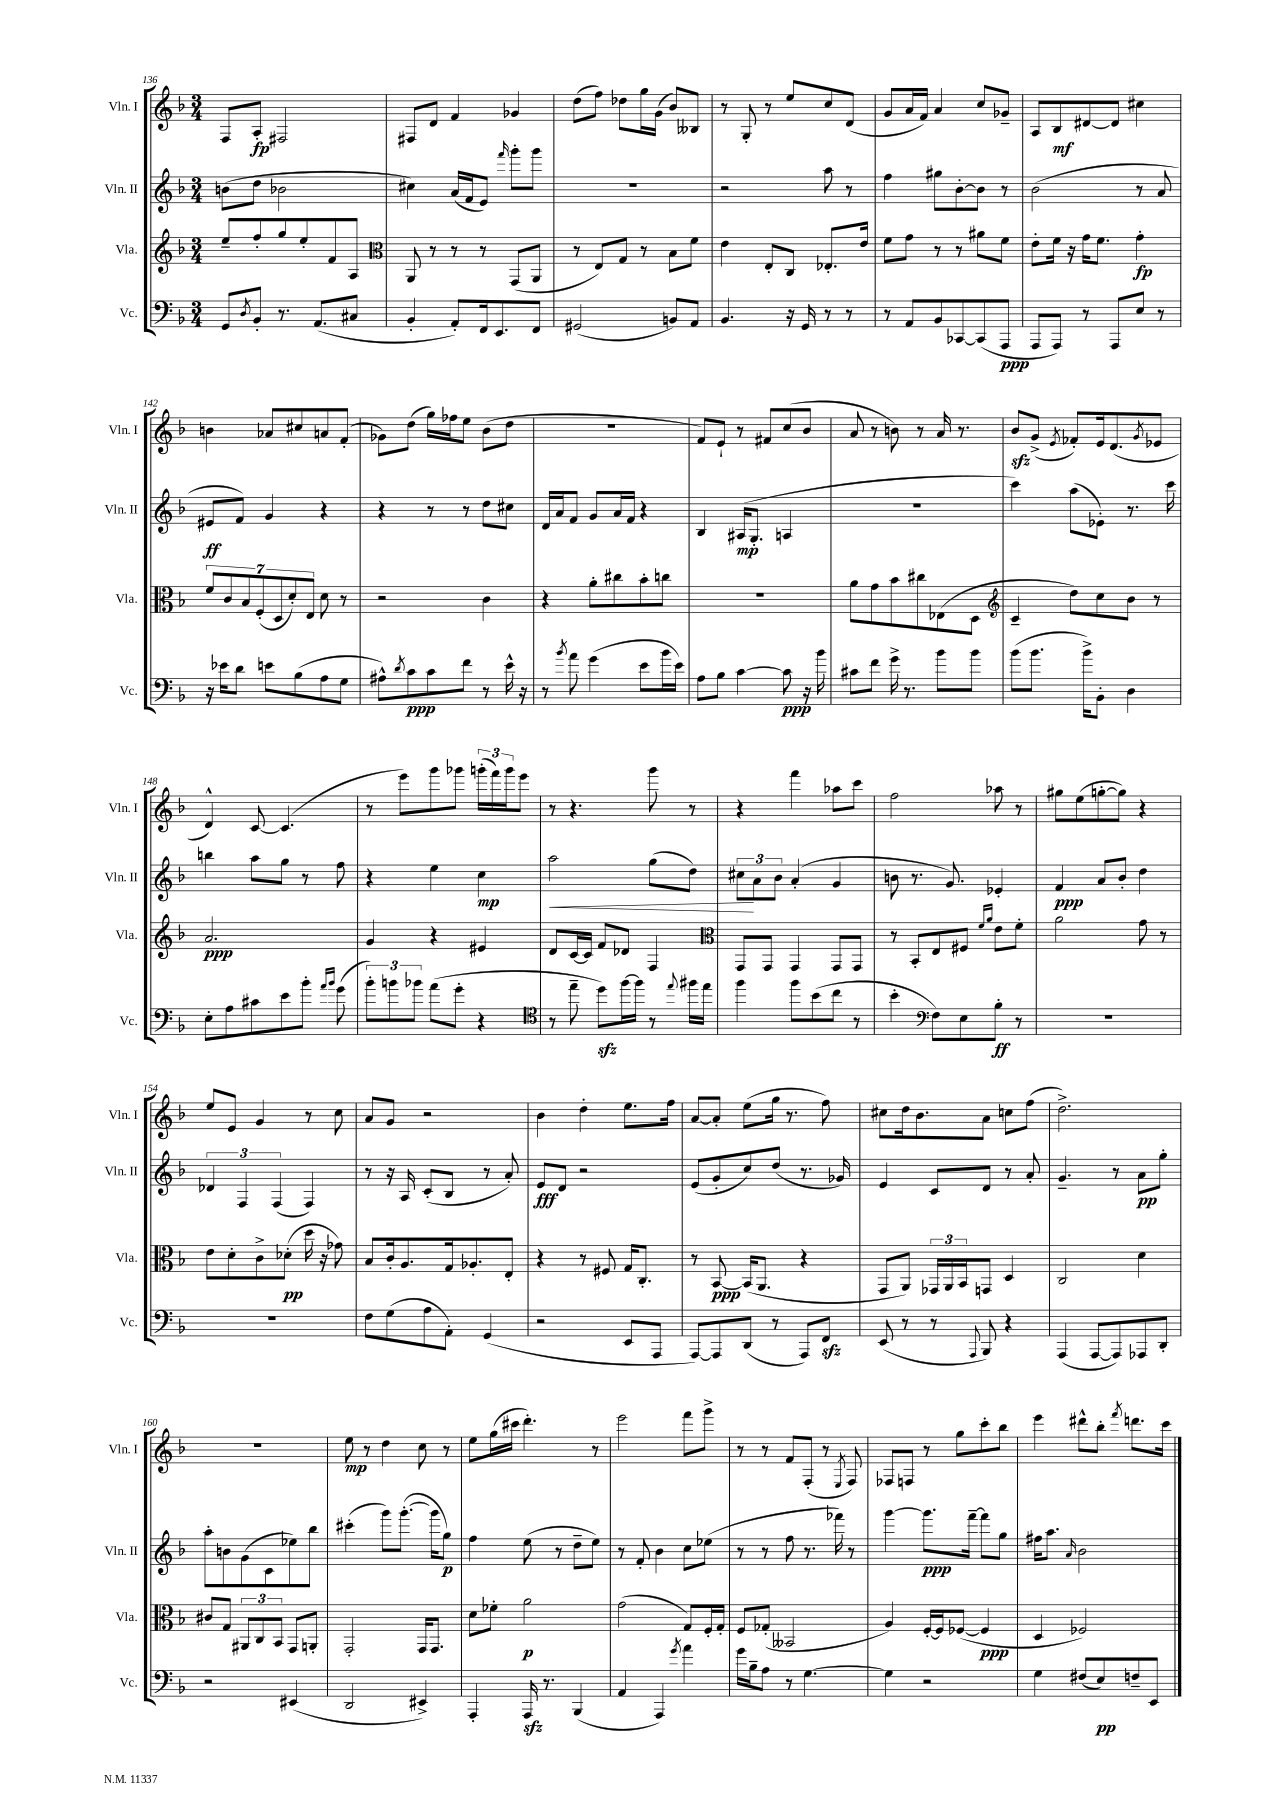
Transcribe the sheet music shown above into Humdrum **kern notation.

**kern	**dynam	**kern	**dynam	**kern	**dynam	**kern	**dynam
*part4	*part4	*part3	*part3	*part2	*part2	*part1	*part1
*staff4	*staff4	*staff3	*staff3	*staff2	*staff2	*staff1	*staff1
*I"Vc.	*	*I"Vla.	*	*I"Vln. II	*	*I"Vln. I	*
*I'Vc.	*	*I'Vla.	*	*I'Vln. II	*	*I'Vln. I	*
*clefF4	*	*clefG2	*	*clefG2	*	*clefG2	*
*k[b-]	*	*k[b-]	*	*k[b-]	*	*k[b-]	*
*M3/4	*	*M3/4	*	*M3/4	*	*M3/4	*
=136	=136	=136	=136	=136	=136	=136	=136
8GG/L	.	8ee~/L	.	(8bn\L	.	8F/L	.
8qD/	.	.	.	.	.	.	.
8BB-'/J	.	8ff'/	.	8dd\J	.	8A'/J	fp
8.r	.	8gg/	.	2b-X\	.	2F#X/	.
.	.	8ee'/	.	.	.	.	.
(8.AA/L	.	.	.	.	.	.	.
.	.	8f/	.	.	.	.	.
8C#X/J	.	8A/J	.	.	.	.	.
=137	=137	=137	=137	=137	=137	=137	=137
*	*	*clefC3	*	*	*	*	*
4BB-'/	.	8AA/	.	4cc#X\)	.	8F#X/L	.
.	.	8r	.	.	.	8d/J	.
8AA'/L)	.	8r	.	(16a/LL	.	4f/	.
.	.	.	.	16f/J	.	.	.
16FF/k	.	8r	.	8e/J)	.	.	.
8.EE/	.	.	.	.	.	.	.
.	.	.	.	16qqfff/	.	.	.
.	.	(8GG/L	.	8ggg'\L	.	4g-X/	.
8FF/J	.	8AA/J	.	8ggg\J	.	.	.
=138	=138	=138	=138	=138	=138	=138	=138
(2GG#X/	.	8r	.	2.r	.	(8dd\L	.
.	.	8E/L)	.	.	.	8ff\J)	.
.	.	8G/J	.	.	.	8dd-X\L	.
.	.	8r	.	.	.	16gg\L	.
.	.	.	.	.	.	(16g\JJ	.
8BBn/L)	.	8B-\L	.	.	.	8b-/L)	.
8AA/J	.	8f\J	.	.	.	8B--X/J	.
=139	=139	=139	=139	=139	=139	=139	=139
4.BB-/	.	4e\	.	2r	.	8r	.
.	.	.	.	.	.	8G'/	.
.	.	8E'/L	.	.	.	8r	.
16r	.	8C/J	.	.	.	8ee/L	.
16GG/	.	.	.	.	.	.	.
8r	.	8.E-X'/L	.	8aa\	.	8cc/	.
8r	.	.	.	8r	.	(8d/J	.
.	.	16e/Jk	.	.	.	.	.
=140	=140	=140	=140	=140	=140	=140	=140
8r	.	8f\L	.	4ff\	.	8g/L	.
8AA/L	.	8g\J	.	.	.	16a/L	.
.	.	.	.	.	.	16f/JJ)	.
8BB-/	.	8r	.	8gg#X\L	.	4a/	.
[8CC-X/	.	8r	.	[8b-'\	.	.	.
(8CC-/]	.	8a#X\L	.	8b-\J]	.	8cc/L	.
8AAA/J	ppp	8f\J	.	8r	.	8g-X~/J	.
=141	=141	=141	=141	=141	=141	=141	=141
8AAA/L	.	8e'\L	.	(2b-\	.	8A/L	.
8AAA/J)	.	16f\Jk	.	.	.	8B-/	mf
.	.	16r	.	.	.	.	.
8r	.	16g\KL	.	.	.	[8d#X/	.
.	.	8.f\J	.	.	.	.	.
8AAA/L	.	.	.	.	.	8d#/J]	.
8E/J	.	4g'\	fp	8r	.	4cc#X\	.
8r	.	.	.	8a/	.	.	.
!!LO:LB:g=z
=142	=142	=142	=142	=142	=142	=142	=142
16r	.	14f/L	.	8e#X/L	ff	4bn\	.
16e-X\KL	.	.	.	.	.	.	.
.	.	14c/	.	.	.	.	.
8d\J	.	.	.	8f/J)	.	.	.
.	.	14B-/	.	.	.	.	.
.	.	(14F'/	.	.	.	.	.
8en\L	.	.	.	4g/	.	8a-X/L	.
.	.	14D/	.	.	.	.	.
.	.	14d'/)	.	.	.	.	.
(8B-\	.	.	.	.	.	8cc#X/	.
.	.	14E/J	.	.	.	.	.
8A\	.	8d\	.	4r	.	8an/	.
8G\J	.	8r	.	.	.	(8f'/J	.
=143	=143	=143	=143	=143	=143	=143	=143
8A#X^^\L)	.	2r	.	4r	.	8g-X\L)	.
8qd/	.	.	.	.	.	.	.
8c\	ppp	.	.	.	.	(8dd\J	.
8c\	.	.	.	8r	.	16gg\LL)	.
.	.	.	.	.	.	16ff-X\J	.
8f\J	.	.	.	8r	.	8ee\J	.
8r	.	4c\	.	8dd\L	.	(8b-\L	.
16e^^\	.	.	.	8cc#X\J	.	8dd\J	.
16r	.	.	.	.	.	.	.
=144	=144	=144	=144	=144	=144	=144	=144
8r	.	4r	.	16d/LL	.	2.r	.
.	.	.	.	16a/J	.	.	.
8qb-/	.	.	.	.	.	.	.
8a\	.	.	.	8f/J	.	.	.
(4g\	.	8a'\L	.	8g/L	.	.	.
.	.	8cc#X\	.	16a/L	.	.	.
.	.	.	.	16f/JJ	.	.	.
8e\L	.	8b-'\	.	4r	.	.	.
16b-\L	.	8ccn\J	.	.	.	.	.
16e\JJ)	.	.	.	.	.	.	.
=145	=145	=145	=145	=145	=145	=145	=145
8A\L	.	2.r	.	4B-/	.	8f/L)	.
8B-\J	.	.	.	.	.	8e`/J	.
[4c\	.	.	.	(16A#X/KL	mp	8r	.
.	.	.	.	8.G'/J	.	.	.
.	.	.	.	.	.	8f#X/L	.
8c\]	ppp	.	.	4An/	.	(8cc/	.
16r	.	.	.	.	.	8b-/J	.
16b-\	.	.	.	.	.	.	.
=146	=146	=146	=146	=146	=146	=146	=146
8c#X\L	.	8a\L	.	2.r	.	8a/	.
8f\J	.	8g\	.	.	.	8r	.
16g^\	.	8b-\	.	.	.	8bn\)	.
8.r	.	.	.	.	.	.	.
.	.	8cc#X\	.	.	.	8r	.
8b-\L	.	(8E-X\	.	.	.	16a/	.
.	.	.	.	.	.	8.r	.
8b-\J	.	8D\J	.	.	.	.	.
=147	=147	=147	=147	=147	=147	=147	=147
*	*	*clefG2	*	*	*	*	*
(8b-\L	.	4c~/	.	4ccc\)	.	8b-zz/L	.
8.b-\J	.	.	.	.	.	(8g^/J	.
.	.	.	.	.	.	8qe/	.
.	.	8dd\L)	.	(8aa\L	.	8f-X'/L)	.
16b-^\KL)	.	.	.	.	.	.	.
8BB-'\J	.	8cc\	.	8e-X'\J)	.	16e/k	.
.	.	.	.	.	.	(8.d/	.
4D\	.	8b-\J	.	8.r	.	.	.
.	.	.	.	.	.	8qg/	.
.	.	8r	.	.	.	8e-X/J	.
.	.	.	.	16ccc\	.	.	.
!!LO:LB:g=z
=148	=148	=148	=148	=148	=148	=148	=148
8E'\L	.	2.a/	ppp	4bbn\	.	4d^^/)	.
8A\	.	.	.	.	.	.	.
8c#X\	.	.	.	8aa\L	.	[8c/	.
8e\	.	.	.	8gg\J	.	(4.c/]	.
8b-'\J	.	.	.	8r	.	.	.
16qqa/LL	.	.	.	.	.	.	.
16qqb-/JJ	.	.	.	.	.	.	.
(8g\	.	.	.	8ff\	.	.	.
=149	=149	=149	=149	=149	=149	=149	=149
12b-'\L)	.	4g/	.	4r	.	8r	.
12bn\	.	.	.	.	.	.	.
.	.	.	.	.	.	8eee\L)	.
12b-X\J	.	.	.	.	.	.	.
(8a\L	.	4r	.	4ee\	.	8ggg\	.
8g'\J	.	.	.	.	.	8ggg-X\J	.
4r	.	4e#X/	.	4cc\	mp	(24gggn'\LL	.
.	.	.	.	.	.	24fff\)	.
.	.	.	.	.	.	24ggg\J	.
.	.	.	.	.	.	8eee\J	.
=150	=150	=150	=150	=150	=150	=150	=150
*clefC4	*	*	*	*	*	*	*
!	!	!	!	!	!LO:HP:b	!	!
8r	.	8d/L	.	2aa\	<	8r	.
8ee~\	.	[16c/L	.	.	.	4.r	.
.	.	16c/JJ]	.	.	.	.	.
8ddzz\L)	.	8f/L	.	.	.	.	.
[16ff\L	.	8d-X/J	.	.	.	.	.
16ff\JJ]	.	.	.	.	.	.	.
8r	.	4F/	.	(8gg\L	.	8ggg\	.
8qqee/	.	.	.	.	.	.	.
16ff#X\LL	.	.	.	8dd\J)	.	8r	.
16ee\JJ	.	.	.	.	.	.	.
=151	=151	=151	=151	=151	=151	=151	=151
*	*	*clefC3	*	*	*	*	*
4ff\	.	8GG/L	.	12cc#X\L	.	4r	.
.	.	.	.	12a\	[	.	.
.	.	8GG/J	.	.	.	.	.
.	.	.	.	12b-\J	.	.	.
8ff\L	.	4GG/	.	(4a'/	.	4fff\	.
(8b-\	.	.	.	.	.	.	.
8cc\J	.	8GG/L	.	4g/	.	8aa-X\L	.
8r	.	8GG/J	.	.	.	8ccc\J	.
=152	=152	=152	=152	=152	=152	=152	=152
4b-'\	.	8r	.	8bn\	.	2ff\	.
.	.	8BB-'/L	.	8.r	.	.	.
*clefF4	*	*	*	*	*	*	*
8F\L)	.	8E/	.	.	.	.	.
.	.	.	.	8.g/)	.	.	.
8E\	.	8F#X/J	.	.	.	.	.
.	.	16qqf/LL	.	.	.	.	.
.	.	16qqa/JJ	.	.	.	.	.
8B-'\J	ff	8e\L	.	4e-X'/	.	8aa-X\	.
8r	.	8f'\J	.	.	.	8r	.
=153	=153	=153	=153	=153	=153	=153	=153
2.r	.	2a\	.	4f/	ppp	8gg#X\L	.
.	.	.	.	.	.	(8ee\	.
.	.	.	.	8a/L	.	[8ggn'\	.
.	.	.	.	8b-'/J	.	8gg\J])	.
.	.	8g\	.	4dd\	.	4r	.
.	.	8r	.	.	.	.	.
!!LO:LB:g=z
=154	=154	=154	=154	=154	=154	=154	=154
2.r	.	8e\L	.	6d-X/	.	8ee/L	.
.	.	8d'\	.	.	.	8e/J	.
.	.	.	.	6F/	.	.	.
.	.	8c^\	.	.	.	4g/	.
.	.	.	.	(6F/	.	.	.
.	.	(8d-X'\J	pp	.	.	.	.
.	.	16dd\	.	4F/)	.	8r	.
.	.	16r	.	.	.	.	.
.	.	8g-X\)	.	.	.	8cc\	.
=155	=155	=155	=155	=155	=155	=155	=155
8F\L	.	8B-/L	.	8r	.	8a/L	.
(8G\	.	16c'/k	.	16r	.	8g/J	.
.	.	8.A/	.	16A/	.	.	.
8A\	.	.	.	(8c'/L	.	2r	.
8AA'\J)	.	16G/k	.	8B-/J	.	.	.
.	.	8.A-X'/	.	.	.	.	.
(4GG/	.	.	.	8r	.	.	.
.	.	8E'/J	.	8a'/)	.	.	.
=156	=156	=156	=156	=156	=156	=156	=156
2r	.	4r	.	8e/L	fff	4b-\	.
.	.	.	.	8d/J	.	.	.
.	.	8r	.	2r	.	4dd'\	.
.	.	8F#X/	.	.	.	.	.
8EE/L	.	16G/KL	.	.	.	8.ee\L	.
.	.	8.C'/J	.	.	.	.	.
8AAA/J	.	.	.	.	.	.	.
.	.	.	.	.	.	16ff\Jk	.
=157	=157	=157	=157	=157	=157	=157	=157
[8AAA/L)	.	8r	.	(8e/L	.	[8a/L	.
8AAA/]	.	[8BB-/	ppp	8g'/	.	8a'/J]	.
(8DD/J	.	(16BB-/KL]	.	8cc/)	.	(8ee\L	.
.	.	8.AA/J	.	.	.	.	.
8r	.	.	.	(8dd/J	.	16gg\Jk	.
.	.	.	.	.	.	8.r	.
8AAA/L)	.	4r	.	8.r	.	.	.
8FFzz/J	.	.	.	.	.	8ff\)	.
.	.	.	.	16g-X/)	.	.	.
=158	=158	=158	=158	=158	=158	=158	=158
(8EE/	.	8GG/L	.	4e/	.	8cc#X\L	.
8r	.	8AA/J)	.	.	.	16dd\k	.
.	.	.	.	.	.	8.b-\	.
8r	.	24GG-X/LL	.	8c/L	.	.	.
.	.	24AA/	.	.	.	.	.
.	.	24BB-/J	.	.	.	.	.
8qqAAA/	.	.	.	.	.	.	.
8BBB-/)	.	8GGn/J	.	8d/J	.	8a\J	.
4r	.	4D/	.	8r	.	8ccn\L	.
.	.	.	.	8a'/	.	(8ff\J	.
=159	=159	=159	=159	=159	=159	=159	=159
(4AAA/	.	2C/	.	4.g~/	.	2.dd^\)	.
[8AAA/L	.	.	.	.	.	.	.
8AAA/])	.	.	.	8r	.	.	.
8AAA-X/	.	4d\	.	8a\L	pp	.	.
8DD'/J	.	.	.	8gg'\J	.	.	.
!!LO:LB:g=z
=160	=160	=160	=160	=160	=160	=160	=160
2r	.	8c#X/L	.	8aa'\L	.	2.r	.
.	.	8G/J	.	8bn\	.	.	.
.	.	12AA#X/L	.	(8g\	.	.	.
.	.	12C/	.	.	.	.	.
.	.	.	.	8c\	.	.	.
.	.	12BB-/J	.	.	.	.	.
(4EE#X/	.	8GG/L	.	8ee-X\)	.	.	.
.	.	8AAn'/J	.	8bb-\J	.	.	.
=161	=161	=161	=161	=161	=161	=161	=161
2DD/	.	2GG'/	.	(4ccc#X'\	.	8ee\	mp
.	.	.	.	.	.	8r	.
.	.	.	.	8ggg\L)	.	4dd\	.
.	.	.	.	([8.ggg'\J	.	.	.
4EE#X^/)	.	16GG/KL	.	.	.	8cc\	.
.	.	8.GG/J	.	16ggg\KL]	.	.	.
.	.	.	.	8gg\J)	p	8r	.
=162	=162	=162	=162	=162	=162	=162	=162
4AAA'/	.	8d\L	.	4ff\	.	8ee\L	.
.	.	8f-X'\J	.	.	.	(16gg\L	.
.	.	.	.	.	.	16ccc#X\JJ	.
16AAAzz/	.	2a\	p	(8ee\	.	4.ddd'\)	.
8.r	.	.	.	.	.	.	.
.	.	.	.	8r	.	.	.
(4BBB-/	.	.	.	8dd~\L	.	.	.
.	.	.	.	8ee\J)	.	8r	.
=163	=163	=163	=163	=163	=163	=163	=163
4AA/	.	(2g\	.	8r	.	2eee\	.
.	.	.	.	8f'/	.	.	.
4AAA/)	.	.	.	4b-\	.	.	.
8qg/	.	.	.	.	.	.	.
4a\	.	8G/L)	.	8cc\L	.	8fff\L	.
.	.	16F'/L	.	(8ee-X\J	.	8ggg^\J	.
.	.	16G'/JJ	.	.	.	.	.
=164	=164	=164	=164	=164	=164	=164	=164
16g\LL	.	8F/L	.	8r	.	8r	.
16B-~\J	.	.	.	.	.	.	.
8A\J	.	(8G-X'/J	.	8r	.	8r	.
8r	.	2BB--X/	.	8ff\	.	8f/L	.
[4.G\	.	.	.	8.r	.	(8F'/J	.
.	.	.	.	.	.	8r	.
.	.	.	.	16fff-X\)	.	.	.
.	.	.	.	.	.	8qE/	.
.	.	.	.	8r	.	8F/)	.
=165	=165	=165	=165	=165	=165	=165	=165
4G\]	.	4A/)	.	[4ggg\	.	8F-X/L	.
.	.	.	.	.	.	8Fn/J	.
2r	.	[16F'/LL	.	8.ggg\L]	ppp	8r	.
.	.	16F/J]	.	.	.	.	.
.	.	([8F-X/J	.	.	.	8gg\L	.
.	.	.	.	[16fff~\Jk	.	.	.
.	.	4F-/]	ppp	8fff\L]	.	8ccc'\	.
.	.	.	.	8gg\J	.	8bb-\J	.
=166	=166	=166	=166	=166	=166	=166	=166
4G\	.	4D/	.	16ff#X\KL	.	4eee\	.
.	.	.	.	8.aa\J	.	.	.
.	.	.	.	16qqa/	.	.	.
(8F#X/L	.	2F-X/)	.	2b-\	.	8ddd#X^^\L	.
8E/)	pp	.	.	.	.	8bb-'\J	.
.	.	.	.	.	.	8qfff/	.
8Fn~/	.	.	.	.	.	8.dddn\L	.
8EE/J	.	.	.	.	.	.	.
.	.	.	.	.	.	16ccc\Jk	.
==	==	==	==	==	==	==	==
*-	*-	*-	*-	*-	*-	*-	*-
